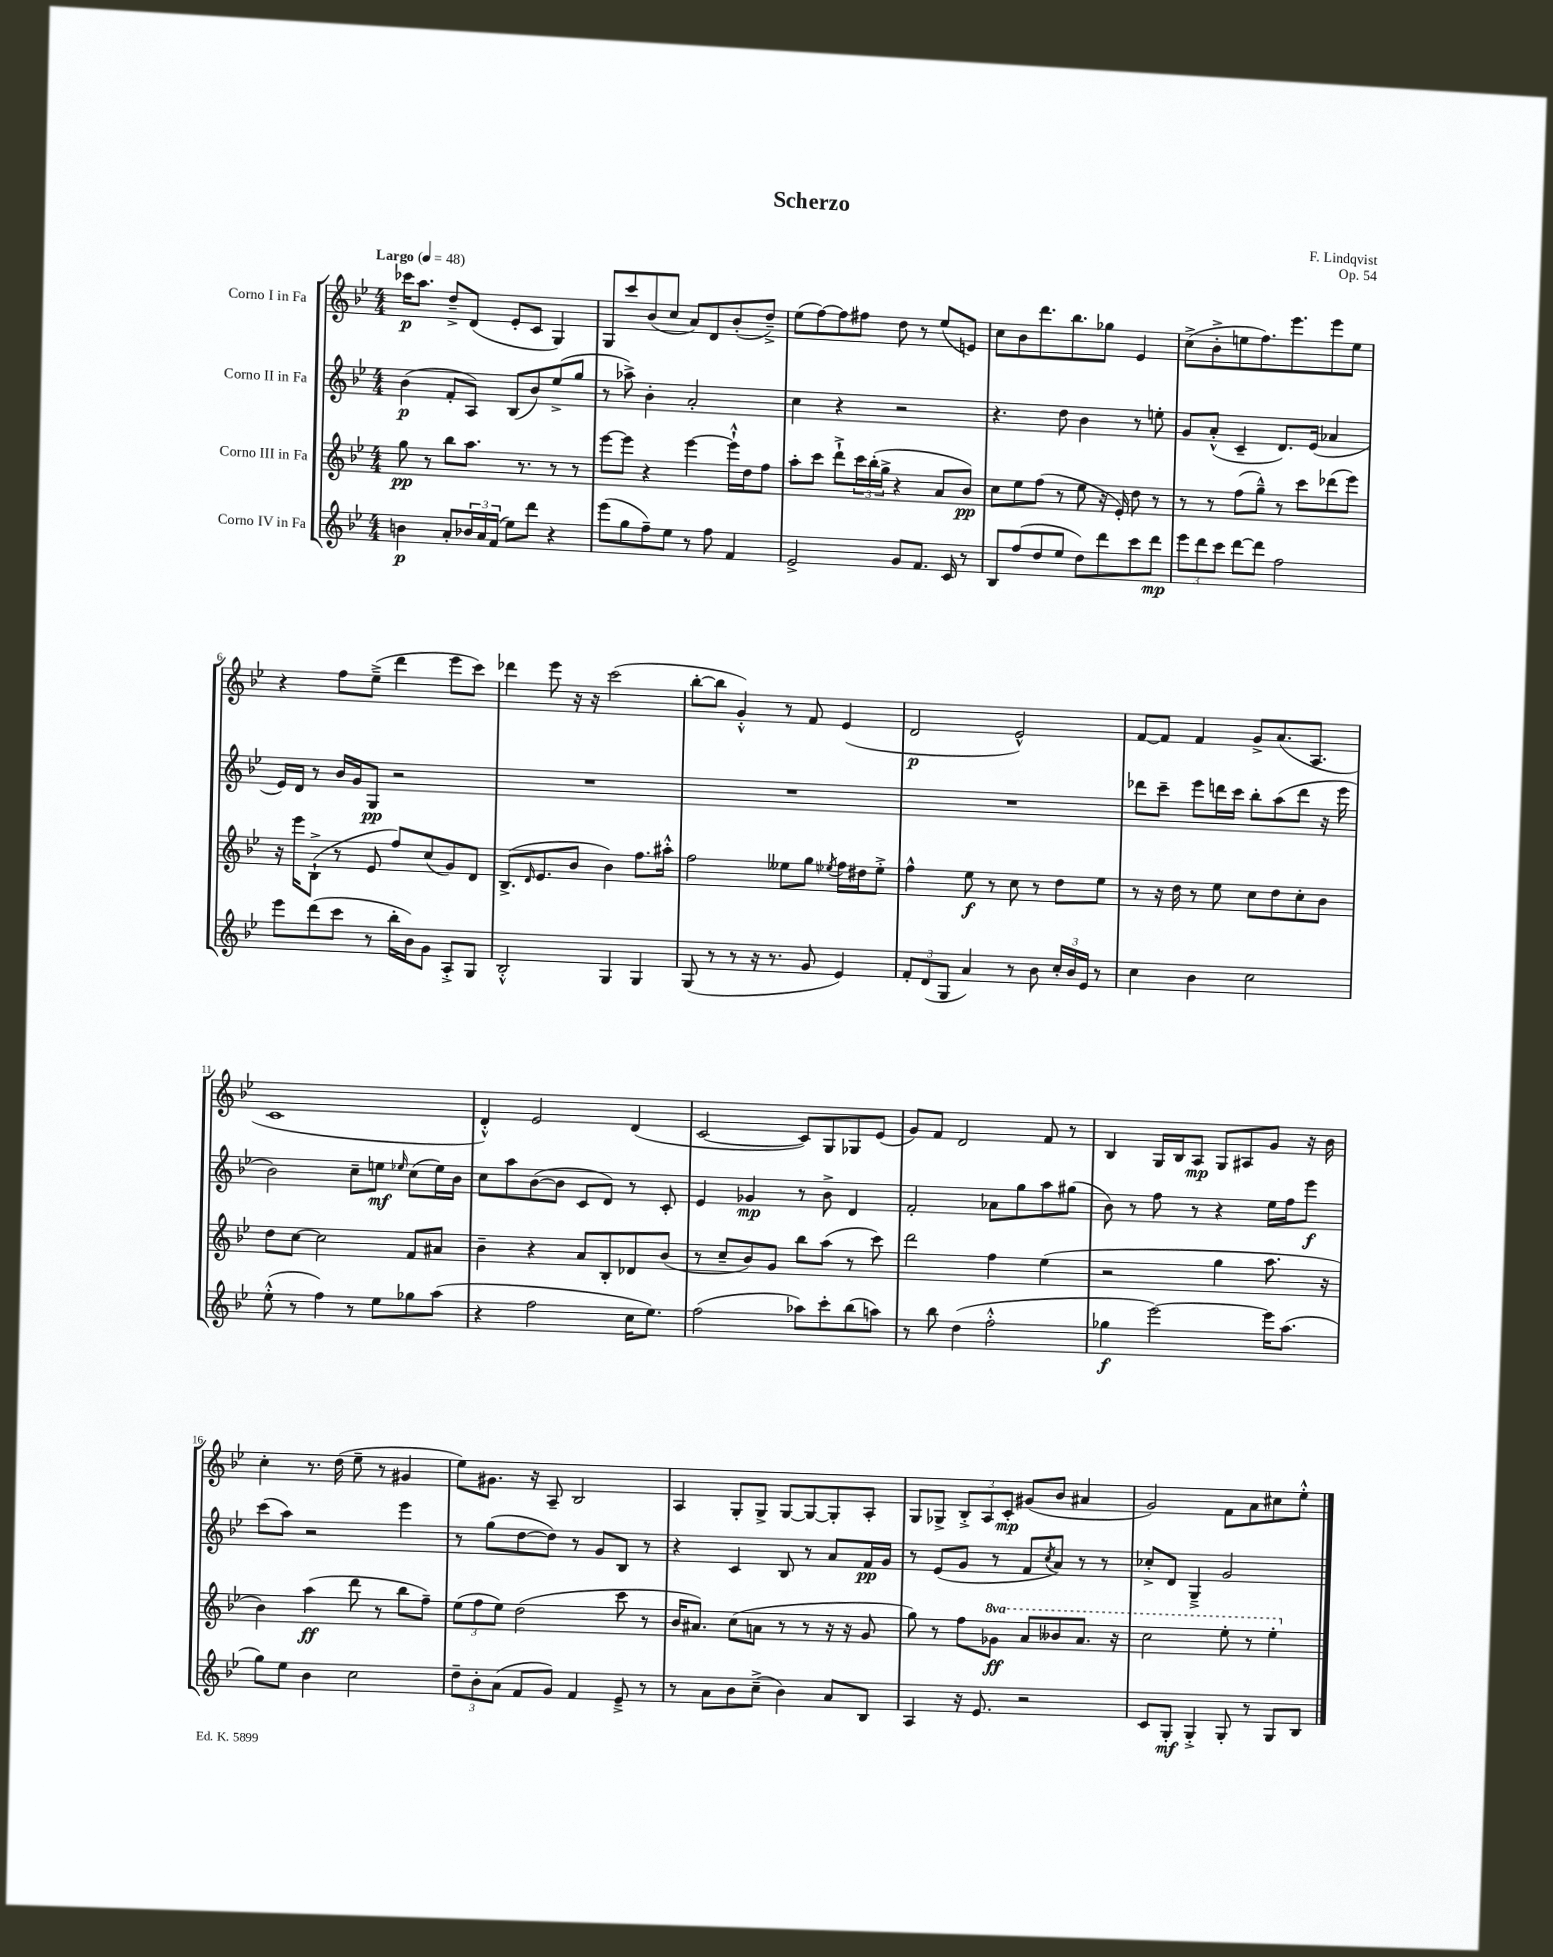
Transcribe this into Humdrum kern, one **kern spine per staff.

**kern	**kern	**kern	**kern
*staff4	*staff3	*staff2	*staff1
*clefG2	*clefG2	*clefG2	*clefG2
*k[b-e-]	*k[b-e-]	*k[b-e-]	*k[b-e-]
*M4/4	*M4/4	*M4/4	*M4/4
*MM48	*MM48	*MM48	*MM48
4b\	8gg\	(4b-\	16ccc-\LK
.	.	.	8.aa\J
.	8r	.	.
8a'/L	8bb-\L	8f'/L	8dd~^/L
24b-/L	8.aa\J	8A/J)	(8d/J
24a/	.	.	.
(24f/JJ	.	.	.
8ee-\L)	.	(8B-/L	8e-'/L
.	8.r	.	.
8ddd\J	.	8b-/)	8c/J
4r	8r	(8ee-^/	4G/)
.	8r	8gg/J	.
=	=	=	=
(8eee-\L	[8eee-\L	8r	8G/L
8gg\	8eee-\]J	8aa-^\)	8ccc/
8ff~\)	4r	4b-'\	(8b-/
8ee-\J	.	.	8cc/J
8r	[4eee-\	2a'/	8a/L)
8ff\	.	.	8d/
4f/	16eee-`^^\]LL	.	(8b-'/
.	16dd\J	.	.
.	8ff\J	.	8dd~^/J)
=	=	=	=
2e-^/	8aa'\L	4cc\	(8ee-\L
.	8ccc\J	.	[8ff\)
.	8ddd`^\L	4r	8ff\]
.	24ccc\L	.	8ff#\J
.	(24bb-'\	.	.
.	24gg^\JJ	.	.
8g/L	4r	2r	8dd\
8.f/J	.	.	8r
.	8a/L	.	(8ee-/L
16c/	.	.	.
8r	8b-/J)	.	8e/J)
=	=	=	=
8B-/L	8cc\L	4.r	8cc\L
(8ff/	8ee-\	.	8b-\
8dd/	(8ff\J	.	8.ddd\
8ee-/J	8r	8dd\	.
.	.	.	8.bb-\
8dd\L)	8ee-\	4b-\	.
8ddd\	16r	.	8gg-\J
.	16e-'/)	.	.
8ccc\	8dd\	8r	4e-/
8ddd\J	8r	8ee'\	.
=	=	=	=
12eee-\L	8r	8g/L	(8cc^\L
12ddd\	.	.	.
.	8r	(8a'^^/J	8b-'^\
12ccc\J	.	.	.
[8ddd\L	(8ff\L	4c~/	8ee\
8ddd\]J	8gg~^^\J)	.	8.ff\)
2ff\	8r	8.d/L)	.
.	.	.	8.eee-\
.	8ccc\L	.	.
.	.	(16e-/Jk	.
.	(8ddd-\	4a-/	8eee-\
.	8eee-\J)	.	8ee\J
=	=	=	=
8eee-\L	16r	16e-/LL)	4r
.	16eee-\LK	16d/JJ	.
(8ddd\	(8B-`^\J	8r	.
8ccc\J	8r	16b-/LL	8ff\L
.	.	16g/J	.
8r	8e-/	8G/J	(8ee-~^\J
16bb-'\LL	8ff/L)	2r	4ddd\
16b-\J)	.	.	.
8g\J	(8cc/	.	.
8A'^/L	8g/)	.	8eee-\L
8G/J	8d/J	.	8ccc\J)
=	=	=	=
2B-'^^/	(8.B-^/L	1r	4ddd-\
.	16qqd/	.	.
.	8.e-/	.	.
.	.	.	8eee-\
.	8b-/J	.	16r
.	.	.	16r
4G/	4b-\)	.	(2ccc\
4G/	8.ff\L	.	.
.	16aa#'^^\Jk	.	.
=	=	=	=
(8G/	2ff\	1r	[8bb-'\L
8r	.	.	8bb-\]J
8r	.	.	4g'^^/)
16r	.	.	.
8.r	.	.	.
.	8ee--\L	.	8r
8g/	8gg\J	.	8f/
.	8qee-/	.	.
4e-/)	16ff\LL	.	(4e-/
.	16dd#\J	.	.
.	8ee-'^\J	.	.
=	=	=	=
12f'/L	4ff^^\	1r	2d/
(12d/	.	.	.
12G/J	.	.	.
4a/)	8ee-\	.	.
.	8r	.	.
8r	8cc\	.	2e-^^/)
8b-\	8r	.	.
24cc'/LL	8dd\L	.	.
24b-/	.	.	.
24e-/JJ	.	.	.
8r	8ee-\J	.	.
=	=	=	=
4cc\	8r	8ddd-\L	[8f/L
.	16r	8ccc~\J	8f/]J
.	16dd\	.	.
4b-\	8r	8eee-\L	4f/
.	8ee-\	16ddd\L	.
.	.	16ccc\JJ	.
2cc\	8cc\L	8bb-'\L	8g^/L
.	8dd\	(8aa\	(8.a/
.	8cc'\	8ddd\J	.
.	.	.	8.A/J
.	8b-\J	16r	.
.	.	16eee-\	.
=	=	=	=
(8ee-'^^\	8dd\L	2b-\)	1c
8r	[8cc\J	.	.
4ff\)	2cc\]	.	.
8r	.	8cc~\L	.
8ee-\L	.	8ee\J	.
.	.	16qqee-/	.
8gg-\	8f/L	(8cc\L	.
(8aa\J	8a#/J	16ee-\L)	.
.	.	16b-\JJ	.
=	=	=	=
4r	4b-~\	8cc\L	4d'^^/)
.	.	8aa\	.
2ff\	4r	([8b-\	2e-/
.	.	8b-\]J	.
.	8a/L	8c/L	.
.	8B-'/	8d/J)	.
16cc\LK	8d-/	8r	(4d/
8.ee-\J)	.	.	.
.	(8b-/J	8c'/	.
=	=	=	=
(2ff\	8r	4e-/	[2c/
.	8cc~/L	.	.
.	8b-/)	4g-/	.
.	8g/J	.	.
8aa-\L)	8bb-\L	8r	8c/]L)
8ccc'\	(8aa\J	8b-^\	8G/
(8bb-\	8r	4d/	8G-/
8aa\J)	8ccc\)	.	(8e-/J
=	=	=	=
8r	2ddd\	2f'/	8g/L)
8bb-\	.	.	8f/J
(4dd\	.	.	2d/
2ff'^^\	4ff\	8a-\L	.
.	.	8gg\	.
.	(4ee-\	8aa\	8f/
.	.	(8gg#\J	8r
=	=	=	=
4gg-\	2r	8b-\)	4B-/
.	.	8r	.
[2eee-\)	.	8ff\	16G/LL
.	.	.	16B-/J
.	.	8r	8A/J
.	4gg\	4r	8G/L
.	.	.	8A#/
16eee-\]LK	8.aa\	16ee-\LL	8g/J
(8.aa\J	.	16ff\J	.
.	.	8eee-\J	16r
.	16r	.	16b-\
=	=	=	=
8gg\L)	4b-\)	(8ccc\L	4cc'\
8ee-\J	.	8aa\J)	.
4b-\	(4aa\	2r	8.r
.	.	.	(16dd\
2cc\	8ddd\	.	8ee-~\
.	8r	.	8r
.	8bb-\L	4eee-\	4g#/
.	8ff~\J)	.	.
=	=	=	=
12dd~\L	(12ee-\L	8r	8ee-\L)
12b-'\	12ff\	.	.
.	.	(8gg\L	8.g#\J
(12a\J	12ee-\J)	.	.
8f/L	(2dd\	[8dd\	.
.	.	.	16r
8g/J)	.	8dd\]J)	8A~/
4f/	.	8r	2B-/
.	.	8g/L	.
8e-~^/	8ccc\	8B-/J	.
8r	8r	8r	.
=	=	=	=
8r	16b-/LK	4r	4A/
.	8.a#/J)	.	.
8a\L	.	.	.
8b-\	(8cc\L	4c/	8G'/L
(8cc~^\J	8a\J	.	8G^/J
4b-\)	8r	8B-/	[8G/L
.	8r	8r	8G/_
8a/L	16r	8a/L	8G'/]
.	16r	.	.
8B-/J	8g/	16f/L	8A'/J
.	.	16g/JJ	.
=	=	=	=
4A/	8gg\)	8r	8G/L
.	8r	(8e-/L	8G-^/J
16r	8ff\L	8g/J	12B-'^/L
8.e-/	.	.	.
.	.	.	12A/
.	8gg-\J	8r	.
.	.	.	12c'/J
2r	8aa/L	8f/L	(8g#/L
.	.	8qcc/	.
.	8bb--/	8a/J)	8b-/J
.	8.aa/J	8r	4a#/
.	.	8r	.
.	16r	.	.
=	=	=	=
8c/L	2ccc\	8cc-'^/L	2g/)
8G'/J	.	8d/J	.
4G'^/	.	4G~^/	.
8G'/	8eee-'\	2g/	8f\L
8r	8r	.	8a\
8G/L	4eee-'\	.	8cc#\
8B-/J	.	.	8ee-'^^\J
==	==	==	==
*-	*-	*-	*-
